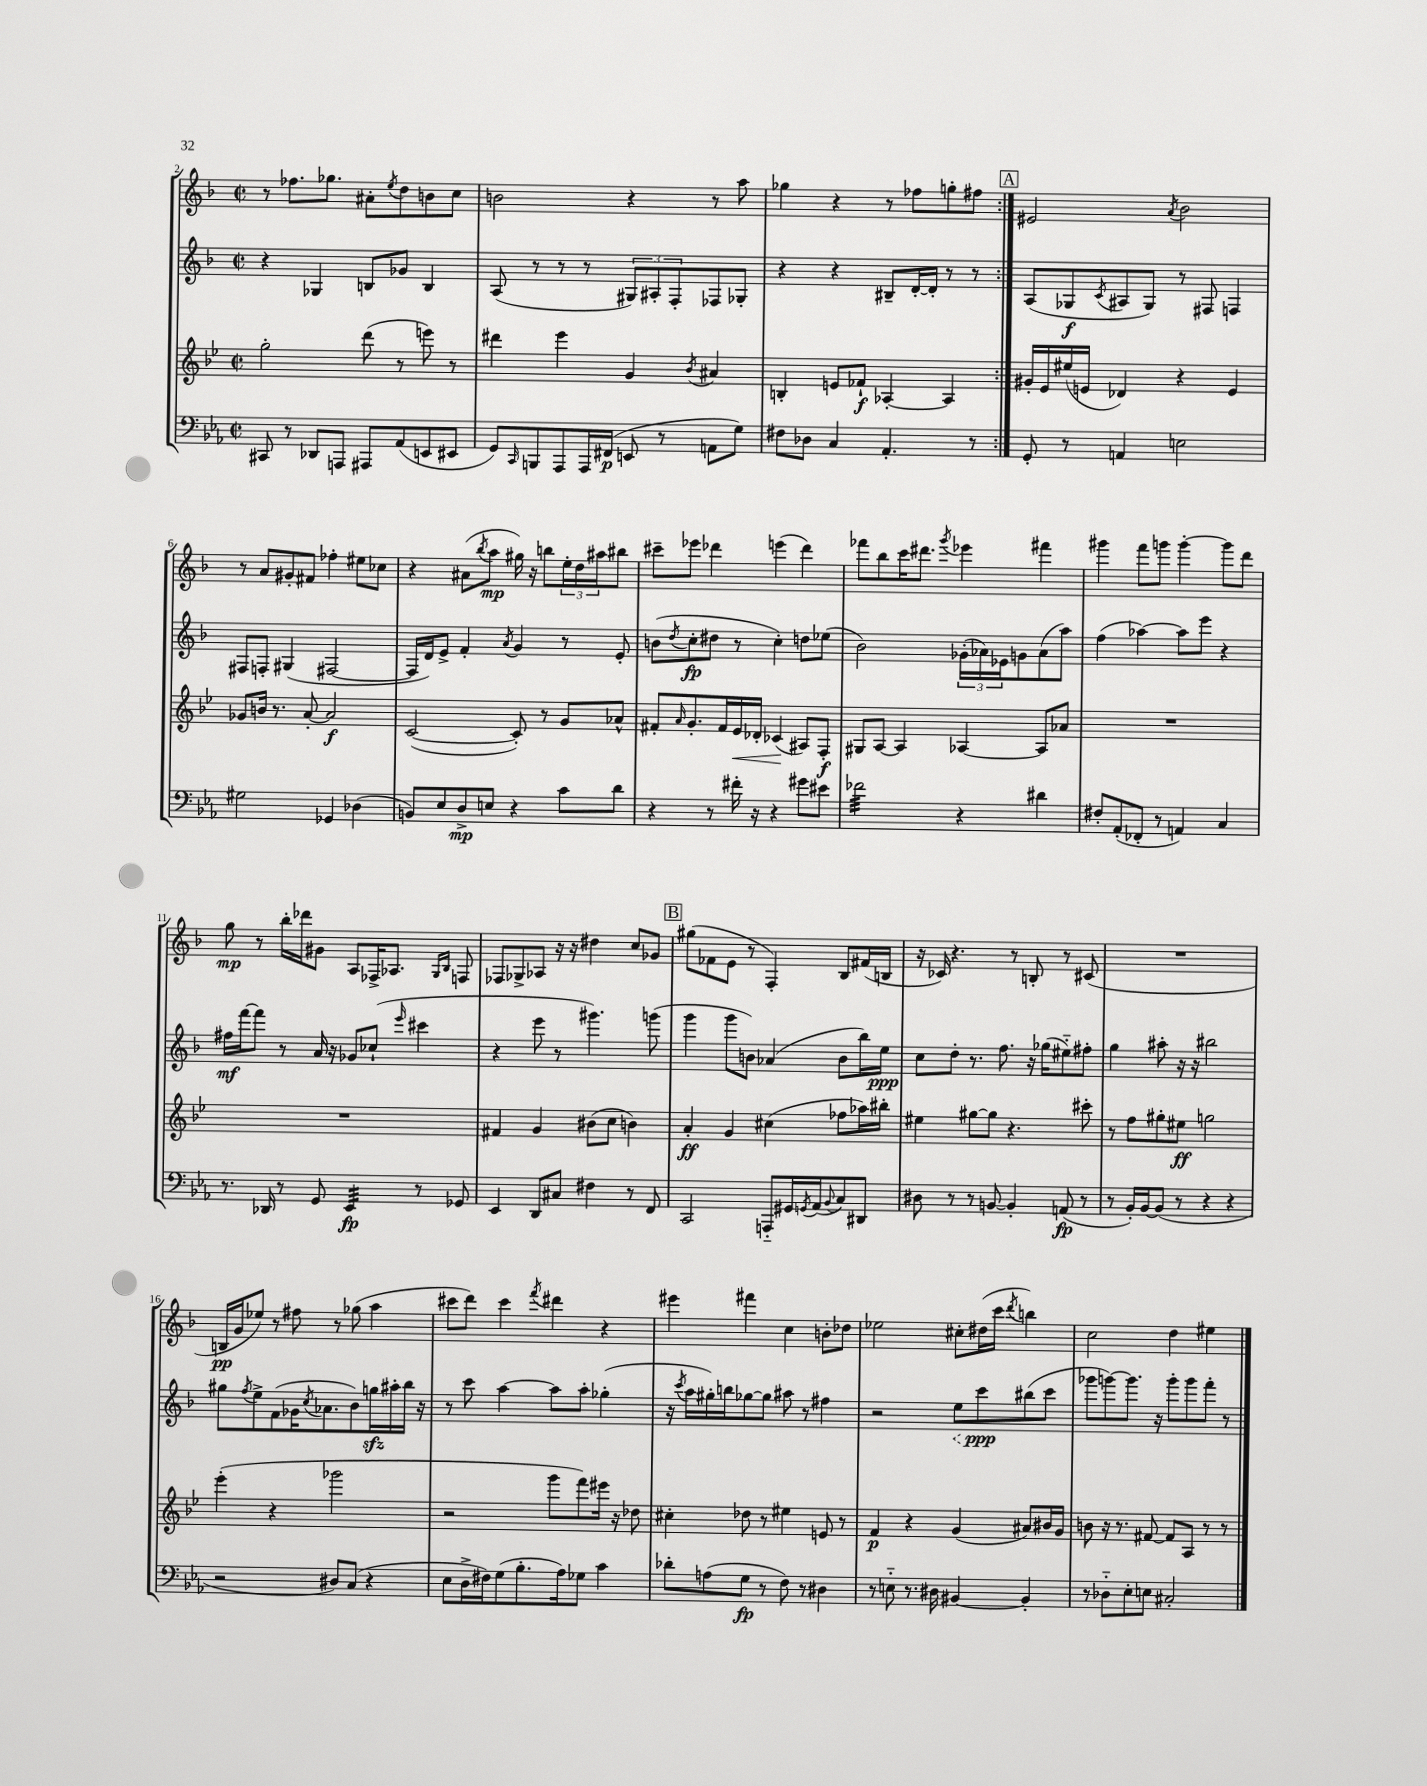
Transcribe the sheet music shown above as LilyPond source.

<<
\new StaffGroup <<
\new Staff = "s0" {
    \clef treble \key f \major \defaultTimeSignature \time 2/2
    \repeat volta 2 { r8 fes''8. ges''8. ais'8-. \acciaccatura { e''8 } d''8 b'8 c''8 |
    b'2 r4 r8 a''8 |
    ges''4 r4 r8 fes''8 g''8-. fis''8 | }
    \mark \markup { \box "A" } eis'2 \acciaccatura { a'8 } bes'2 |
    r8 a'8 gis'8-. fis'8 fes''4-. eis''8 ces''8 |
    r4 ais'8( \acciaccatura { bes''8 } a''8\mp gis''16) r16 b''8 \tuplet 3/2 { e''16-. d''16 ais''16 } bis''8 |
    cis'''8-- ees'''8 des'''4 e'''4( des'''4) |
    fes'''8 bes''8 c'''16 dis'''8. \acciaccatura { g'''8 } ees'''4 fis'''4 |
    gis'''4 f'''8 g'''8 g'''4~-. g'''8 d'''8 |
    g''8\mp r8 bes''16-. des'''16 gis'8 a8 fes16-> aes8. \grace { g16 bes16 } f8 |
    fes8 ges8-> aes8 r16 r16 dis''4 c''8 ges'8 |
    \mark \markup { \box "B" } gis''8( fes'8 e'8 r8 f4-.) bes8 fis'16( b16 |
    r16 ces'16) r4. r8 b8-. r8 cis'8( |
    R1 |
    b16\pp g'16 ees''8) r8 fis''8 r8 ges''8( a''4 |
    cis'''8 d'''8) cis'''4 \acciaccatura { f'''8 } dis'''4 r4 |
    eis'''4 fis'''4 c''4 b'8-. des''8 |
    ees''2 cis''8-. dis''16( c'''16 \acciaccatura { d'''8 } b''4) |
    c''2 d''4 eis''4 \bar "|." |
}
\new Staff = "s1" {
    \clef treble \key f \major \defaultTimeSignature \time 2/2
    \repeat volta 2 { r4 ges4 b8 ges'8 b4 |
    a8( r8 r8 r8 \tuplet 3/2 { gis8) ais8-. f8-. } fes8 ges8-. |
    r4 r4 bis8-- d'16~-. d'16-. r8 r8 | }
    \mark \markup { \box "A" } a8( ges8\f \acciaccatura { c'8 } ais8 ges8) r8 fis8 f4 |
    fis8 f8-. gis4( fis2~ |
    fis16 d'16) e'8-> f'4-. \acciaccatura { a'8 } g'4 r8 e'8-. |
    b'8( \acciaccatura { d''8 } c''8-.\fp dis''8 r8 c''4-.) d''8 ees''8( |
    bes'2) \tuplet 3/2 { ges'16-.( aes'16) ees'16 } g'8 aes'8( a''8) |
    f''4( aes''4~) aes''8 e'''8 r4 |
    fis''16\mf f'''16~ f'''8 r8 a'16 r16 ges'8 ces''8-!( \grace { e'''16 } cis'''4 |
    r4 e'''8 r8 gis'''4.) g'''8( |
    \mark \markup { \box "B" } g'''4 g'''8 b'8) aes'4( b'8 bes''16) e''16\ppp |
    c''8 d''8-. r8. f''8. r16 ges''16( eis''8-_) fis''8-. |
    g''4 ais''8-. r16 r16 bis''2 |
    gis''8 \acciaccatura { f''8 } e''8-> f'8( ges'16 \acciaccatura { c''8 } aes'8. bes'8) g''16\sfz ais''16-. bes''16 r16 |
    r8 c'''8 a''4~ a''8 a''8-. ges''4-.( |
    r16 \acciaccatura { c'''8 } a''16 gis''16-.) b''16 ges''8~ ges''8 ais''8 r8 fis''4 |
    r2 \once \override Hairpin.style = #'dashed-line e''8\< c'''8\ppp\! bis''8( c'''8 |
    ges'''8 g'''8~) g'''8. r16 g'''8-. g'''8 f'''8-. r8 \bar "|." |
}
\new Staff = "s2" {
    \clef treble \key bes \major \defaultTimeSignature \time 2/2
    \repeat volta 2 { g''2-. d'''8( r8 e'''8) r8 |
    dis'''4 ees'''4 g'4 \acciaccatura { bes'8 } ais'4 |
    b4-. e'8 fes'8-!\f aes4~-. aes4 | }
    \mark \markup { \box "A" } gis'16-. ees'16 eis''16( e'16 des'4) r4 e'4 |
    ges'8 b'16 r8. a'8~-. a'2\f |
    c'2~( c'8-.) r8 g'8 aes'8-^ |
    fis'8-. \grace { a'16 } g'8.-. fis'16 ees'16\< des'16-. ces'4\!( ais8) f8-.\f |
    gis8 a8~ a4 aes4~ aes8 aes'8 |
    R1 |
    R1 |
    fis'4 g'4 bis'8( c''8 b'4) |
    \mark \markup { \box "B" } a'4-.\ff g'4 cis''4( fes''8 aes''16) bis''16-. |
    eis''4 gis''8~ gis''8 r4. cis'''8-. |
    r8 f''8 gis''8-. eis''8\ff g''2 |
    ees'''4-.( r4 ges'''2 |
    r2 g'''8 f'''8) eis'''16 r16 des''8 |
    cis''4-. des''8 r8 eis''4 e'8 r8 |
    f'4\p r4 g'4( ais'8) bis'16 g'16 |
    b'8 r16 r8. fis'8~ fis'8 a8 r8 r8 \bar "|." |
}
\new Staff = "s3" {
    \clef bass \key ees \major \defaultTimeSignature \time 2/2
    \repeat volta 2 { cis,8 r8 des,8 a,,8 ais,,8 aes,8( e,8 eis,8 |
    g,8) \grace { c,16 } b,,8 aes,,8 aes,,16 fis,16\p( e,8 r8 a,8 g8) |
    fis8 des8 c4 aes,4.-. r8 | }
    \mark \markup { \box "A" } g,8-. r8 a,4 e2 |
    gis2 ges,4 des4( |
    b,8) ees8 d8->\mp e8 r4 c'8 d'8 |
    r4 r8 fis'16-. r16 r4 gis'8 eis'8 |
    fes'2:32 r4 dis'4 |
    fis8-. aes,8-.( fes,8-. r8 a,4) c4 |
    r8. des,16 r8 g,8 ees,4:32\fp r8 ges,8 |
    ees,4 d,8 cis8 fis4 r8 f,8 |
    \mark \markup { \box "B" } c,2 a,,8-_ gis,16 \acciaccatura { g,8 } aes,16( \appoggiatura { bes,8 } c8) dis,8 |
    dis8 r8 r8 b,8~ b,4-. a,8\fp( r8 |
    r8 bes,16-.) bes,16~ bes,8( r8 r4 r4 |
    r2 dis8) c8( r4 |
    ees8 d16-> fis16) g8( bes8.-. aes16) ges8 c'4 |
    des'8-. a8( g8\fp r8 f8) r8 dis4 |
    r8 e8-_ r8. dis16 bis,4~ bis,4-. |
    r8 des8-_ ees8-. e8 cis2-. \bar "|." |
}
>>
>>
\layout { \context { \Score currentBarNumber = #2 } }
